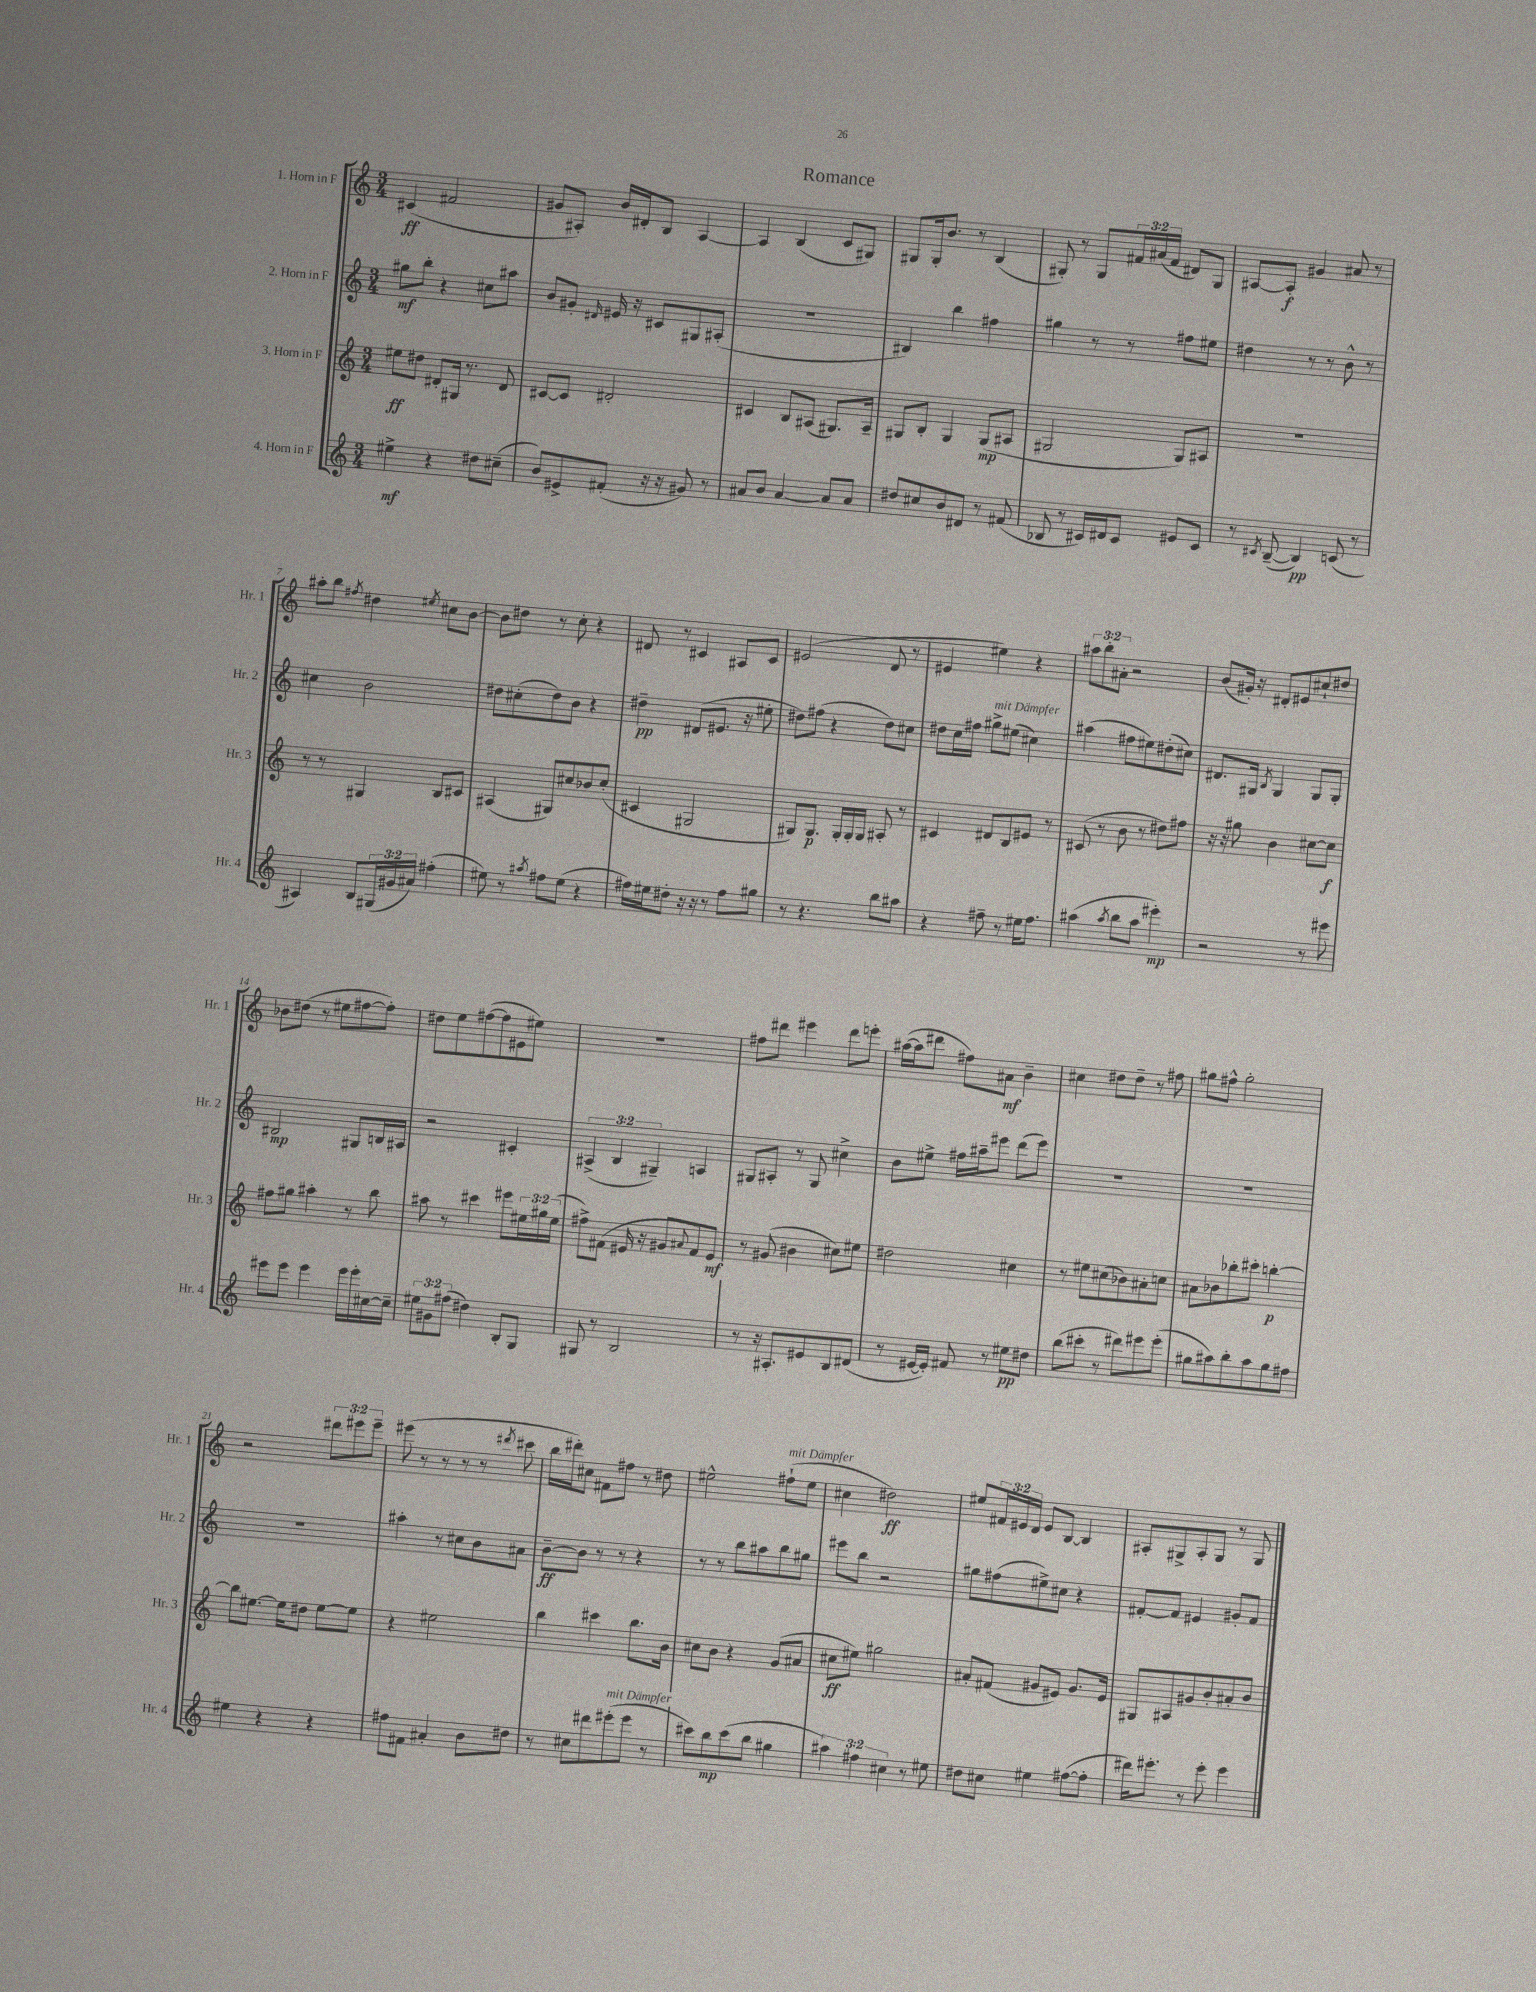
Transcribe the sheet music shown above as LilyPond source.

\header { title = "Romance" }
<<
\new StaffGroup <<
\new Staff = "s0" \with { instrumentName = "1. Horn in F" shortInstrumentName = "Hr. 1" } {
    \clef treble \key c \major \numericTimeSignature \time 3/4 \override Staff.TupletNumber.text = #tuplet-number::calc-fraction-text
    cis'4\ff( fis'2 |
    gis'8 ais8-.) b'16 dis'16-. b8 ais4~ |
    ais4 b4( c'8 gis8) |
    gis8 gis16-. b'8. r8 b4( |
    gis8-.) r8 gis8 \tuplet 3/2 { fis'16 ais'16( fis'16 } dis'8) gis8 |
    ais8~ ais8-.\f gis'4 ais'8 r8 |
    ais''8-. b''8 \acciaccatura { fis''8 } dis''4 \acciaccatura { eis''8 } cis''8 b'8~ |
    b'8 dis''8 r8 c''8-. r4 |
    dis'8 r8 cis'4 ais8 cis'8 |
    eis'2( d'8 r8 |
    eis'4 eis''4) r4 |
    \tuplet 3/2 { ais''8 b''8-. ais'8-. } r2 |
    b'8( gis'16-.) r16 dis'8-. eis'8 cis''8-! dis''8 |
    bes'8 dis''8( r8 eis''8 fis''8~ fis''8-.) |
    dis''8 e''8 fis''8~( fis''8 eis'8 eis''8) |
    R2. |
    fis''8 dis'''8 eis'''4 dis'''8 e'''8-. |
    ais''16~( ais''16 dis'''8 fis''8) ais'8\mf b'4-- |
    cis''4 dis''8 dis''8-- r8 fis''8 |
    gis''8 fis''8-^ gis''2-. |
    r2 \tuplet 3/2 { dis'''8 eis'''8 eis'''8-- } |
    eis'''8( r8 r8 r8 r8 \acciaccatura { dis'''8 } cis'''8 |
    b''16 dis'''16-.) cis''8 fis'8 fis''8 r8 dis''8 |
    eis''2-^ fis''8-!^\markup { \italic "mit Dämpfer" }( eis''8 |
    cis''4 dis''2\ff) |
    eis''8 \tuplet 3/2 { fis'16 eis'16 d'16 } eis'8 b8~ b4 |
    ais8-. gis8-> ais8-. gis8 r8 gis8 \bar "|." |
}
\new Staff = "s1" \with { instrumentName = "2. Horn in F" shortInstrumentName = "Hr. 2" } {
    \clef treble \key c \major \numericTimeSignature \time 3/4 \override Staff.TupletNumber.text = #tuplet-number::calc-fraction-text
    gis''8\mf b''8-. r4 cis''8 ais''8 |
    b'8 gis'8-. \grace { dis'16 } eis'16 r16 cis'8 gis8 ais8-.( |
    R2. |
    bis4) b''4 fis''4 |
    gis''4 r8 r8 fis''8 eis''8 |
    dis''4 r8 r8 b'8-^ r8 |
    cis''4 b'2 |
    dis''8 cis''8-.( dis''8) b'8 r4 |
    dis''4--\pp dis'8( eis'8. r16 eis''8-. |
    dis''8) fis''8( r4 dis''8) cis''8 |
    dis''8 c''16 fis''16 gis''8->^\markup { \italic "mit Dämpfer" } eis''8( cis''4) |
    ais''4( fis''8 eis''8) dis''8-.( cis''8) |
    dis'8. gis16 \acciaccatura { b8 } gis4 gis8 gis8-. |
    bis2\mp gis8 b16 ais16 |
    r2 cis'4-. |
    \tuplet 3/2 { ais4->( b4 gis4--) } a4 |
    gis8 ais8-. r8 gis8 cis''4-> |
    b'8 eis''8-> fis''16 ais''16-- eis'''8 d'''8( eis'''8) |
    R2. |
    R2. |
    R2. |
    ais''4-. r8 cis''8 b'8 ais'8 |
    b'8~--\ff b'8 r8 r8 r4 |
    r8 r8 b''8 ais''8 b''8 gis''8 |
    eis'''8 b''8 r2 |
    gis''8 fis''8( eis''8->) cis''8 r4 |
    fis'8~-. fis'8 eis'4 gis'8-. fis'8 \bar "|." |
}
\new Staff = "s2" \with { instrumentName = "3. Horn in F" shortInstrumentName = "Hr. 3" } {
    \clef treble \key c \major \numericTimeSignature \time 3/4 \override Staff.TupletNumber.text = #tuplet-number::calc-fraction-text
    eis''8\ff dis''8 dis'8-. gis16 r8. dis'8 |
    cis'8~ cis'8 dis'2-. |
    cis'4 b8 ais8( gis8.) ais16-- |
    gis8 b8-. gis4 gis8\mp( ais8 |
    gis2 gis8) ais8 |
    R2. |
    r8 r8 gis4 b8 cis'8 |
    ais4( gis8) cis''8 bes'8 cis''8-.( |
    cis'4 gis2 |
    gis8) gis8.\p gis16-. gis16-. gis16 ais8-. r8 |
    cis'4 dis'8 b8 eis'8 r8 |
    cis'8( r8 b'8 r8 dis''8) fis''8 |
    r16 r16 gis''8 b'4 cis''8~ cis''8\f |
    fis''8 gis''8 ais''4-. r8 b''8 |
    ais''8 r8 cis'''4 eis'''8 \tuplet 3/2 { eis''16 gis''16 eis''16( } |
    fis''8->) fis'8( eis'16 r16 gis'8 \appoggiatura { ais'8 } fis'8) eis'8\mf |
    r8 gis'8( bis'4 cis''8) eis''8 |
    dis''2 cis''4 |
    r8 eis''8 cis''8( bes'8) ais'8-. c''8 |
    ais'8 bes'8 bes''8-. cis'''8-. b''4~-.\p |
    b''8 eis''8.~ eis''16 dis''8 eis''8~ eis''8 |
    r4 eis''2 |
    b''4 cis'''4 b''8. b'16 |
    cis''8 b'8 r4 g'8( ais'8 |
    cis''8\ff eis''8) gis''2 |
    ais'8-. fis'8( gis'8 eis'8) gis'8. eis'16 |
    gis8 ais8 gis'8 b'8-. ais'8-. b'8 \bar "|." |
}
\new Staff = "s3" \with { instrumentName = "4. Horn in F" shortInstrumentName = "Hr. 4" } {
    \clef treble \key c \major \numericTimeSignature \time 3/4 \override Staff.TupletNumber.text = #tuplet-number::calc-fraction-text
    eis''4->\mf r4 dis''8 cis''8--( |
    b'8) eis'8-> fis'8-.( r16 r16 gis'8) r8 |
    ais'8 b'8 ais'4~ ais'8 ais'8 |
    dis''8 cis''8 b'8 dis'8 r8 fis'8( |
    bes8 r8 cis'16) dis'16 cis'8 eis'8 cis'8 |
    r8 \acciaccatura { cis'8 } b8~--( b4\pp) c'8( r8 |
    ais4) b8 \tuplet 3/2 { gis16( gis'16 ais'16) } fis''4-.( |
    eis''8) r8 \acciaccatura { ais''8 } fis''8 eis''8( r4 |
    fis''16) eis''16 dis''8-. r16 r16 r8 fis''8 gis''8 |
    r8 r4. b''8 ais''8 |
    r4 fis''8-- r8 eis''16 fis''8. |
    ais''4( \acciaccatura { ais''8 } b''8 ais''8 eis'''4-.\mp) |
    r2 r8 eis'''8 |
    eis'''8 eis'''8 eis'''4 eis'''16 eis'''16-. cis''16~ cis''16-- |
    \tuplet 3/2 { eis''8 gis'8 fis''8( } dis''4) b8-. g8 |
    gis8 r8 b2 |
    r8 r16 ais8.-. eis'8 b8 dis'8( |
    r8 eis'16~ eis'16-.) fis'8 r8 eis''8\pp dis''8 |
    b''8( cis'''8-. r8 dis'''8) eis'''8 eis'''8-.( |
    gis''8 ais''8) b''8-. ais''8 gis''8 fis''8 |
    eis''4 r4 r4 |
    fis''8 fis'8 ais'4-. b'8 dis''8 |
    r8 cis''8 dis'''8 eis'''8-.^\markup { \italic "mit Dämpfer" }( eis'''8 r8 |
    cis'''8) b''8\mp cis'''8( b''8 gis''4 |
    \tuplet 3/2 { ais''4) fis''4 cis''4 } r8 eis''8 |
    dis''8 cis''8 eis''4 fis''8~( fis''8-. |
    dis'''16) eis'''8.-. r8 eis'''8-. eis'''4 \bar "|." |
}
>>
>>
